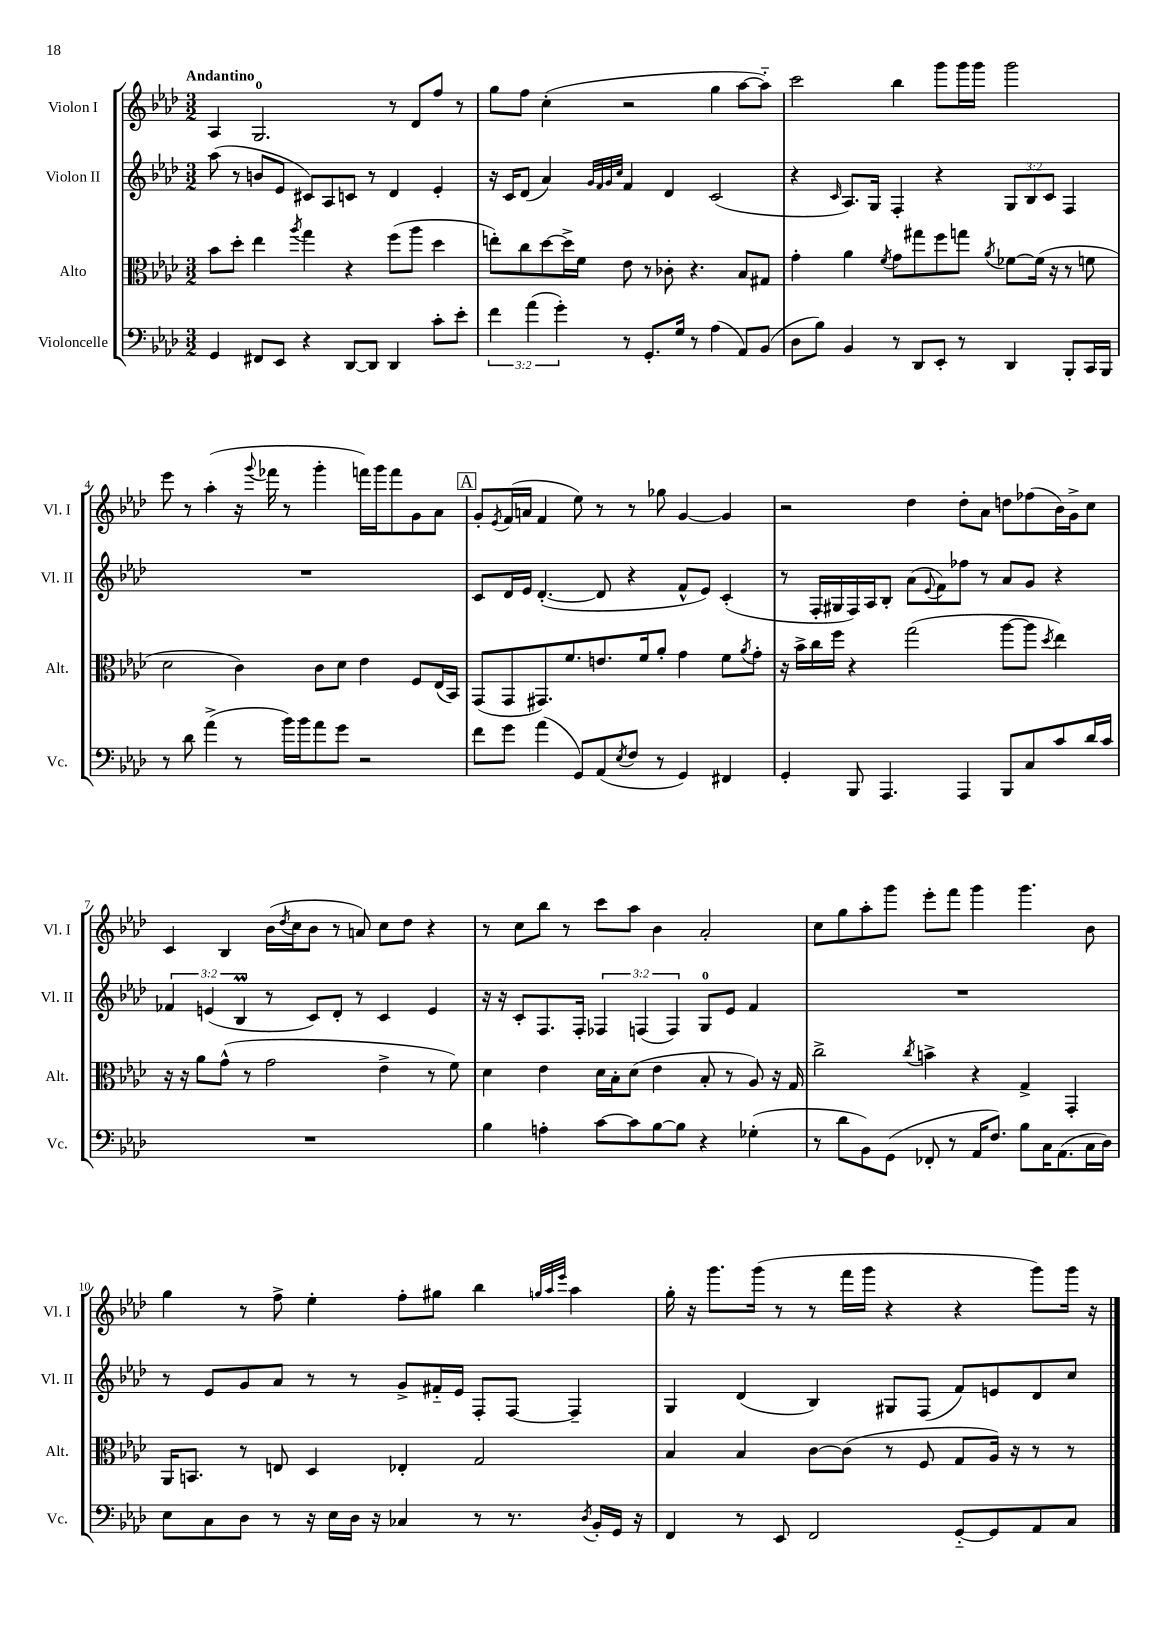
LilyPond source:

<<
\new StaffGroup <<
\new Staff = "s0" \with { instrumentName = "Violon I" shortInstrumentName = "Vl. I" } {
    \clef treble \key aes \major \numericTimeSignature \time 3/2 \tempo "Andantino"
    aes4 g2.-0 r8 des'8 f''8 r8 |
    g''8 f''8 c''4-.( r2 g''4 aes''8~ aes''8-_) |
    c'''2 bes''4 g'''8 g'''16 g'''16 g'''2 |
    ees'''8 r8 aes''4-.( r16 \appoggiatura { g'''8 } fes'''16 r8 g'''4-. f'''16) g'''16 f'''8 g'8 aes'8 |
    \mark \markup { \box "A" } g'8-. \acciaccatura { ees'8 } f'16( a'16 f'4 ees''8) r8 r8 ges''8 g'4~ g'4 |
    r2 des''4 des''8-. aes'8 d''8 fes''8( bes'16) g'16-> c''8 |
    c'4 bes4 bes'16( \acciaccatura { des''8 } c''16 bes'8 r8 a'8) c''8 des''8 r4 |
    r8 c''8 bes''8 r8 c'''8 aes''8 bes'4 aes'2-. |
    c''8 g''8 aes''8-. g'''8 ees'''8-. f'''8 g'''4 g'''4. bes'8 |
    g''4 r8 f''8-> ees''4-. f''8-. gis''8 bes''4 \grace { g''32 aes''32 ees'''32 } aes''4 |
    g''16-. r16 g'''8. g'''16( r8 r8 f'''16 g'''16 r4 r4 g'''8) g'''16 r16 \bar "|." |
}
\new Staff = "s1" \with { instrumentName = "Violon II" shortInstrumentName = "Vl. II" } {
    \clef treble \key aes \major \numericTimeSignature \time 3/2 \override Staff.TupletNumber.text = #tuplet-number::calc-fraction-text
    aes''8( r8 b'8 ees'8 cis'8) aes8 c'8 r8 des'4 ees'4-. |
    r16 c'16 des'8( aes'4) \grace { g'32 f'32 g'32 c''32 } f'4 des'4 c'2( |
    r4 \grace { c'16 } aes8.) g16 f4-. r4 \tuplet 3/2 { g8 bes8 c'8 } f4 |
    R1. |
    \mark \markup { \box "A" } c'8 des'16 ees'16 des'4.~-.( des'8 r4 f'8-^ ees'8) c'4-.( |
    r8 f16-. gis16 f16) aes16 bes8-. aes'8( \appoggiatura { ees'8 } f'8) fes''8 r8 aes'8 g'8 r4 |
    \tuplet 3/2 { fes'4 e'4( bes4\prall } r8 c'8) des'8-. r8 c'4 e'4 |
    r16 r16 c'8-. f8. f16-. \tuplet 3/2 { fes4 f4( f4) } g8-0 ees'8 f'4 |
    R1. |
    r8 ees'8 g'8 aes'8 r8 r8 g'8-> fis'16-_ ees'16 f8-. f8~ f4-- |
    g4 des'4( bes4) gis8 f8( f'8) e'8 des'8 c''8 \bar "|." |
}
\new Staff = "s2" \with { instrumentName = "Alto" shortInstrumentName = "Alt." } {
    \clef alto \key aes \major \numericTimeSignature \time 3/2
    bes'8 des''8-. ees''4 \acciaccatura { aes''8 } g''4 r4 f''8( aes''8 des''4 |
    e''8-.) c''8 des''8~ des''16-> f'16 ees'8 r8 ces'8-. r4. bes8 gis8 |
    g'4-. aes'4 \acciaccatura { f'8 } g'8 gis''8 f''8 g''8 \acciaccatura { aes'8 } fes'8~ fes'16( r16 r8 f'8 |
    des'2 c'4) c'8 des'8 ees'4 f8 ees16( bes,16) |
    \mark \markup { \box "A" } g,8( g,8 gis,8.) f'8. e'8. f'16 aes'8-. g'4 f'8 \acciaccatura { aes'8 } g'8-. |
    r16 bes'16-> c''16 f''16 r4 g''2( aes''8~ aes''8 \acciaccatura { des''8 } ees''4) |
    r16 r16 aes'8 g'8-^( r8 g'2 ees'4-> r8 f'8) |
    des'4 ees'4 des'16 bes16-. des'8( ees'4 bes8-. r8 aes8) r16 g16 |
    c''2-> \acciaccatura { c''8 } b'4-> r4 g4-> g,4-. |
    aes,16 b,8. r8 e8 des4 ees4-. g2 |
    bes4 bes4 c'8~ c'8( r8 f8 g8 aes16) r16 r8 r8 \bar "|." |
}
\new Staff = "s3" \with { instrumentName = "Violoncelle" shortInstrumentName = "Vc." } {
    \clef bass \key aes \major \numericTimeSignature \time 3/2 \override Staff.TupletNumber.text = #tuplet-number::calc-fraction-text
    g,4 fis,8 ees,8 r4 des,8~ des,8 des,4 c'8-. ees'8-. |
    \tuplet 3/2 { f'4 aes'4( g'4-.) } r8 g,8.-. g16 r8 aes4( aes,8) bes,8( |
    des8 bes8) bes,4 r8 des,8 ees,8-. r8 des,4 bes,,8-. c,16 bes,,16 |
    r8 des'8 aes'4->( r8 bes'16) bes'16 aes'8 g'8 r2 |
    \mark \markup { \box "A" } f'8 g'8 aes'4( g,8) aes,8( \acciaccatura { ees8 } f8 r8 g,4) fis,4 |
    g,4-. bes,,8 aes,,4. aes,,4 bes,,8 c8 c'8 des'16 c'16 |
    R1. |
    bes4 a4-. c'8~ c'8 bes8~ bes8 r4 ges4-.( |
    r8 des'8 bes,8) g,8( fes,8-. r8 aes,16 f8.) bes8 c16 aes,8.( c16 des16) |
    ees8 c8 des8 r8 r16 ees16 des16 r16 ces4 r8 r8. \acciaccatura { des8 } bes,16-. g,16 r16 |
    f,4 r8 ees,8 f,2 g,8~-_ g,8 aes,8 c8 \bar "|." |
}
>>
>>
